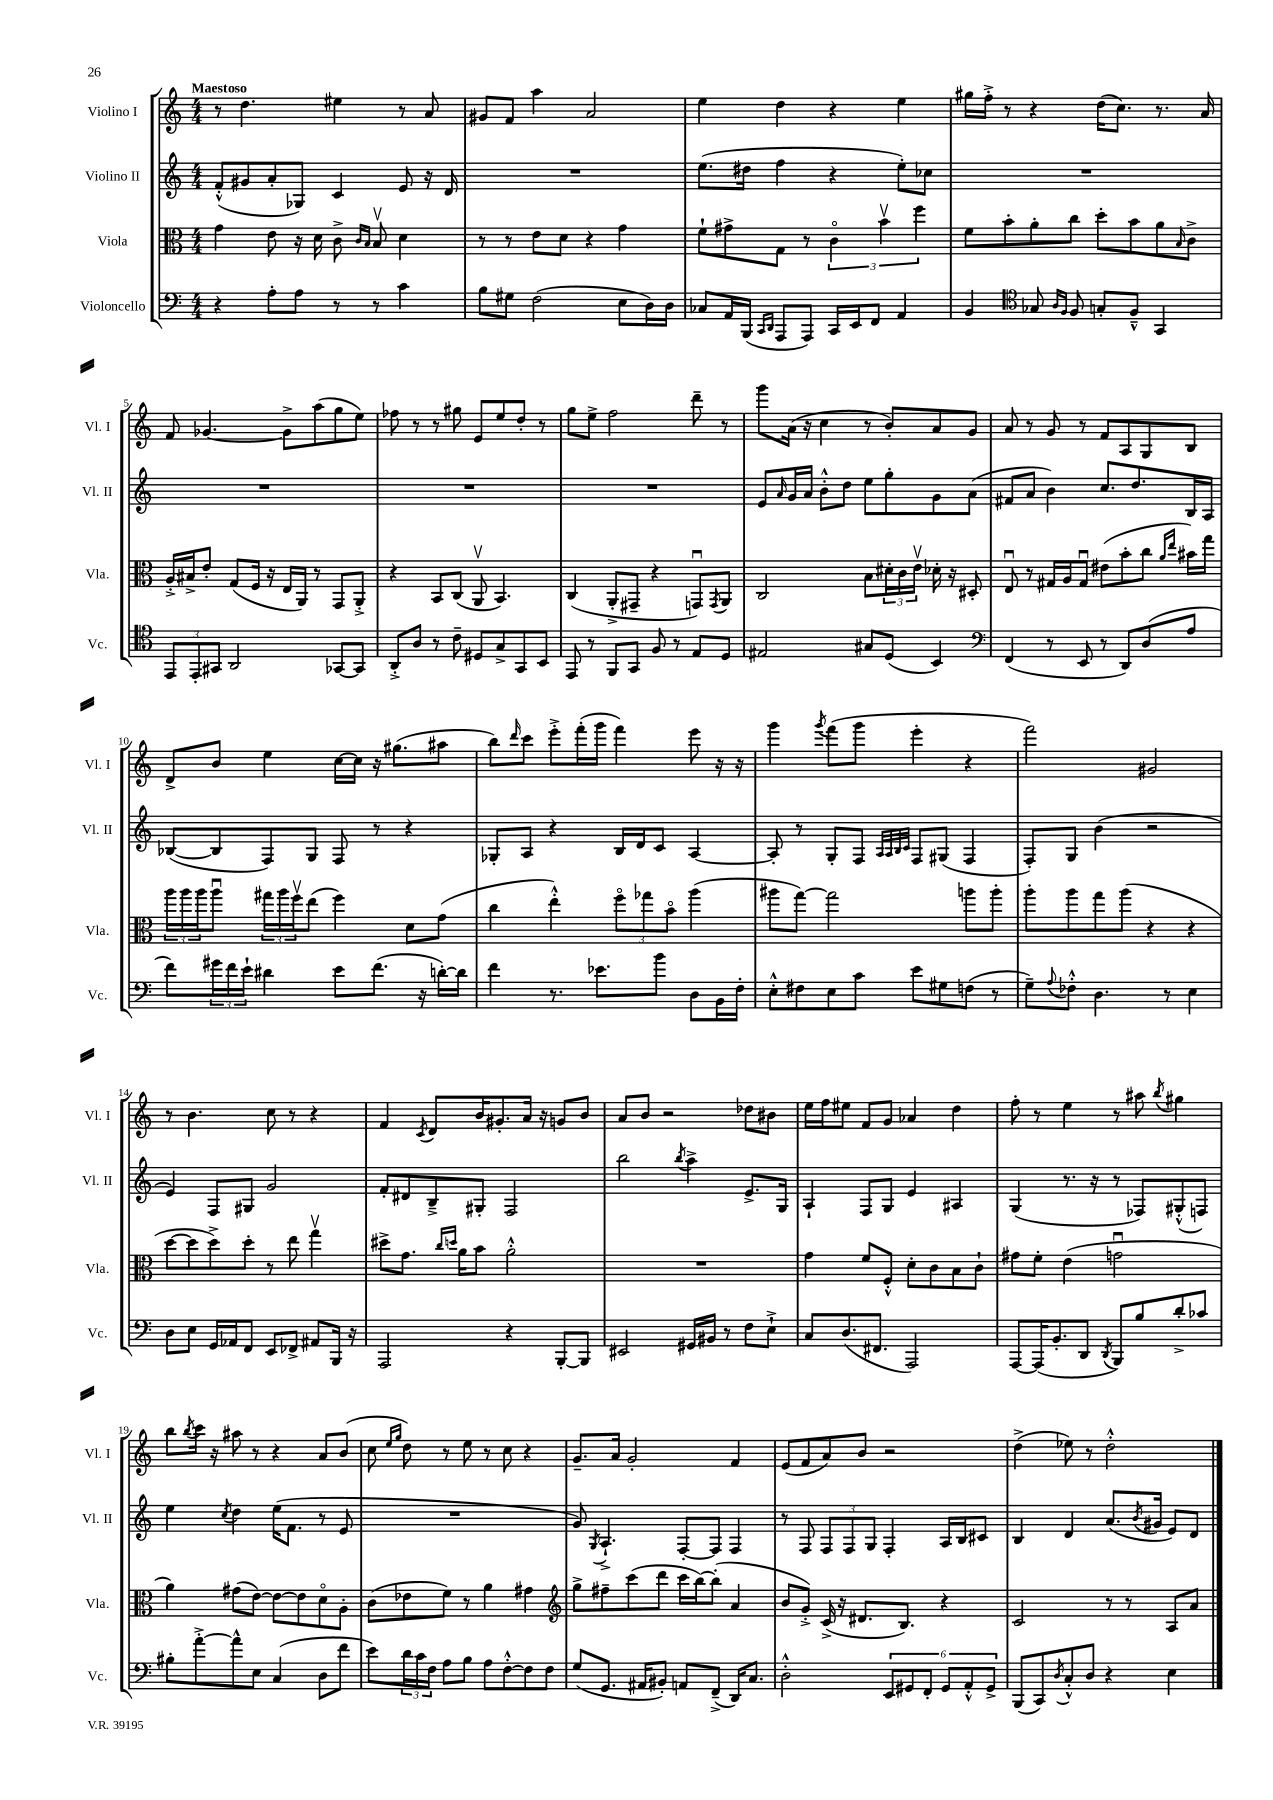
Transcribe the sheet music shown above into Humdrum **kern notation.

**kern	**kern	**kern	**kern
*part4	*part3	*part2	*part1
*staff4	*staff3	*staff2	*staff1
*I"Violoncello	*I"Viola	*I"Violino II	*I"Violino I
*I'Vc.	*I'Vla.	*I'Vl. II	*I'Vl. I
*clefF4	*clefC3	*clefG2	*clefG2
*k[]	*k[]	*k[]	*k[]
*M4/4	*M4/4	*M4/4	*M4/4
=1	=1	=1	=1
!	!	!	!LO:TX:a:B:t=Maestoso
4r	4g\	(8f'^^/L	8r
.	.	8g#X/	4.dd\
8A'\L	8e\	8a'/	.
8A\J	16r	8G-X/J)	.
.	16d\	.	.
8r	8c^\	4c/	4ee#X\
.	16qqc/LL	.	.
.	16qqB/JJ	.	.
8r	8Bv/	.	.
4c\	4d\	8e/	8r
.	.	16r	8a/
.	.	16d/	.
=2	=2	=2	=2
8B\L	8r	1r	8g#X/L
8G#X\J	8r	.	8f/J
(2F\	8e\L	.	4aa\
.	8d\J	.	.
.	4r	.	2a/
8E\L	4g\	.	.
16D\L)	.	.	.
16D\JJ	.	.	.
=3	=3	=3	=3
8C-X/L	8f`\L	(8.ee\L	4ee\
16AA/L	8g#X^\	.	.
(16BBB/JJ	.	16dd#X\Jk	.
16qqCC/LL	.	.	.
16qqDD/JJ	.	.	.
8AAA/L	8G\J	4ff\	4dd\
8AAA/J)	8r	.	.
16CC/LL	6c\	4r	4r
16EE/J	.	.	.
8FF/J	.	.	.
.	6bv\	.	.
4AA/	.	8ee'\L)	4ee\
.	6ff\	.	.
.	.	8cc-X\J	.
=4	=4	=4	=4
4BB/	8f\L	1r	16gg#X\LL
.	.	.	16ff'^\JJ
.	8b'\	.	8r
*clefC4	*	*	*
8G-X/	8a'\	.	4r
16qqA/LL	.	.	.
16qqF/JJ	.	.	.
8F/	8cc\J	.	.
8Gn'/L	8dd'\L	.	(16dd\KL
.	.	.	8.cc\J)
8F~^^/J	8b\	.	.
4GG/	8a\	.	8.r
.	16qqB/	.	.
.	8c^\J	.	.
.	.	.	16a/
!!LO:LB:g=z
=5	=5	=5	=5
12EE/L	16A'^/LL	1r	8f/
.	16B#X^/J	.	.
12EE'/	.	.	.
.	8e'/J	.	[4.g-X/
12GG#X/J	.	.	.
2AA/	(8G/L	.	.
.	16F/Jk	.	.
.	16r	.	.
.	16E/LL	.	8g-^\L]
.	16AA/JJ)	.	.
.	8r	.	(8aa\
[8GG-X/L	8GG/L	.	8gg\
8GG-/J]	8AA'^/J	.	8ee\J)
=6	=6	=6	=6
8AA'^/L	4r	1r	8ff-X\
8A/J	.	.	8r
8r	8BB/L	.	8r
8c~\	(8C/J	.	8gg#X\
8D#X/L	8AAv/	.	8e/L
8G^/	4.BB/)	.	8ee/
8GG/	.	.	8dd'/J
8BB/J	.	.	8r
=7	=7	=7	=7
8EE/	(4C/	1r	8gg\L
8r	.	.	8ee^\J
8FF/L	8AA'^/L	.	2ff\
8GG/J	8GG#X~/J	.	.
8F/	4r	.	.
8r	.	.	.
8E/L	8GGnu/L)	.	8ddd~\
.	8qGG/	.	.
8D/J	8AA/J	.	8r
=8	=8	=8	=8
2E#X/	2C/	8e/L	8ggg\L
.	.	16qqa/	.
.	.	16g/L	(16a\Jk
.	.	16a/JJ	16r
.	.	8b'^^\L	4cc\
.	.	8dd\J	.
8G#X/L	8B\L	8ee\L	8r
(8D/J	24d#X'\L	8gg'\	8b'/L)
.	24c\	.	.
.	24ev\JJ	.	.
4BB/)	16d-X'\	8g\	8a/
.	16r	.	.
.	8D#X'/	(8a\J	8g/J
=9	=9	=9	=9
*clefF4	*	*	*
(4FF/	8Eu/	8f#X/L	8a/
.	8r	8a/J	8r
8r	16G#X/LL	4b\)	8g/
.	16A/J	.	.
8EE/	8G#u/J	.	8r
8r	(8e#X\L	8.cc/L	8f/L
8DD/L)	8b'\	.	8A/
.	.	8.dd/	.
(8D/	8cc\J	.	8G/
.	16qqa/LL	.	.
.	16qqee/JJ	.	.
8A/J	16b#X\LL)	16B/L	8B/J
.	16gg\JJ	16A/JJ	.
!!LO:LB:g=z
=10	=10	=10	=10
8f\L)	24aa\LL	([8B-X/L	8d^/L
.	24aa\	.	.
.	24aa\J	.	.
24g#X\L	8aau\J	8B-/]	8b/J
24f\	.	.	.
24e`\JJ	.	.	.
4d#X\	24gg#X\LL	8F/)	4ee\
.	24aa\	.	.
.	24ffv\J	.	.
.	(8ee\J	8G/J	.
8e\L	4ff\)	8F/	[16cc\LL
.	.	.	16cc\JJ]
(8.f\J	.	8r	16r
.	.	.	(8.gg#X\L
.	8d\L	4r	.
16r	.	.	.
[16dn'\LL)	(8g\J	.	8aa#X\J
16d\JJ]	.	.	.
=11	=11	=11	=11
4f\	4cc\	8G-X'/L	8bb\L)
.	.	.	16qqddd/
.	.	8A/J	8ccc\J
8.r	4ee'^^\)	4r	8eee'^\L
.	.	.	(16fff'\L
8.e-X\L	.	.	16ggg\JJ
.	12ff\L	16B/LL	4fff\)
.	.	16d/J	.
.	12gg-X\	.	.
8b\J	.	8c/J	.
.	12b\J	.	.
8D\L	(4aa\	[4A/	8eee\
16BB\L	.	.	16r
16F'\JJ	.	.	16r
=12	=12	=12	=12
8E'^^\L	8aa#X\L	8A'/]	4ggg\
8F#X\	[8gg\J)	8r	.
.	.	.	8qggg/
8E\	2gg\]	8G'/L	(8fff\L
8c\J	.	8F/J	8ggg\J
.	.	32qqA/LLL	.
.	.	32qqA/	.
.	.	32qqB/	.
.	.	32qqc/JJJ	.
8e\L	.	8F/L	4eee'\
8G#X\	.	(8G#X/J	.
(8Fn\J	8aan\L	4F/	4r
8r	8aa'\J	.	.
=13	=13	=13	=13
8G~\L)	8aa'\L	8F'/L)	2fff\)
8qqA/	.	.	.
8F-X'^^\J	8aa\	8G/J	.
4.D\	8gg\	(4b\	.
.	(8aa\J	.	.
.	4r	2r	2g#X/
8r	.	.	.
4E\	4r	.	.
!!LO:LB:g=z
=14	=14	=14	=14
8D\L	[8dd\L	4e/)	8r
8E\J	8dd\]	.	4.b\
16GG/LL	8dd^\)	8F/L	.
16AA-X/J	.	.	.
8FF/J	8dd'\J	8G#X/J	.
8EE/L	8r	2g/	8cc\
8FF-X^/J	8ee\	.	8r
8AA#X/L	4ggv\	.	4r
16BBB/Jk	.	.	.
16r	.	.	.
=15	=15	=15	=15
2AAA/	8dd#X^\L	8f'/L	4f/
.	8.g\J	8d#X/	.
.	.	.	8qc/
.	.	8B~^/	8d/L
.	16qqcc/LL	.	.
.	16qqddn/JJ	.	.
.	16a\KL	.	.
.	8b\J	8G#X'/J	16b/K
.	.	.	8.g#X'/
4r	2a'^^\	2F/	.
.	.	.	16a/Jk
.	.	.	16r
[8BBB'/L	.	.	8gn/L
8BBB/J]	.	.	8b/J
=16	=16	=16	=16
2EE#X/	1r	2bb\	8a/L
.	.	.	8b/J
.	.	.	2r
.	.	8qbb/	.
16GG#X/LL	.	4aa^\	.
16BB#X/JJ	.	.	.
8r	.	.	.
8F\L	.	8.e^/L	8dd-X\L
8E`^\J	.	.	8b#X\J
.	.	16G/Jk	.
=17	=17	=17	=17
8C/L	4g\	4A`/	16ee\LL
.	.	.	16ff\J
(8.D/	.	.	8ee#X\J
.	8f/L	8F/L	8f/L
8.FF#X/J	.	.	.
.	8F'^^/J	8G/J	8g/J
2AAA/)	8d'\L	4e/	4a-X/
.	8c\	.	.
.	8B\	4A#X/	4dd\
.	8c`\J	.	.
=18	=18	=18	=18
[8AAA/L	8g#X\L	(4G/	8ff'\
(16AAA/K]	8f'\J	.	8r
8.BB'/	.	.	.
.	(4e\	8.r	4ee\
8DD/J	.	.	.
.	.	16r	.
8qDD/	.	.	.
8BBB/L)	2gnu\	8r	8r
8B/	.	8F-X/L)	8aa#X\
.	.	.	8qbb/
8d'^/	.	(8G#X'^^/	4gg#X\
8c-X/J	.	8Fn/J)	.
!!LO:LB:g=z
=19	=19	=19	=19
8B#X'\L	4a\)	4ee\	8bb\L
.	.	.	8qbb/
[8a'^\	.	.	16ccc\Jk
.	.	.	16r
.	.	8qcc/	.
8a^^\]	(8g#X\L	4dd\	8aa#X\
8E\J	[8e\J)	.	8r
(4C/	8e\L_	(16ee\KL	4r
.	.	8.f\J	.
.	8e\]	.	.
8D\L	8d\	8r	8a/L
8f\J	8A'\J	8e/	(8b/J
=20	=20	=20	=20
8e\L)	(8c\L	1r	8cc\
.	.	.	16qqee/LL
.	.	.	16qqgg/JJ
24d\L	8e-X\	.	8dd\)
24c\	.	.	.
24F\JJ	.	.	.
8A\L	8f\J)	.	8r
8B\J	8r	.	8ee\
8A\L	4a\	.	8r
[8F'^^\	.	.	8cc\
8F\]	4g#X\	.	4r
8F\J	.	.	.
=21	=21	=21	=21
*	*clefG2	*	*
(8G/L	8gg^\L	8g/)	8.g~/L
.	.	8qG/	.
8.GG/J	8ff#X~\	4.A`^/	.
.	.	.	16a/Jk
.	(8ccc\	.	2g'/
16AA#X/KL	.	.	.
8BB#X'/J)	8ddd\J	.	.
8AAn/L	16ccc\LL	[8F'/L	.
.	[16bb\J)	.	.
(8FF~^/J	(8bb'\J]	8F/J]	.
16DD/KL)	4a/	4F/	4f/
8.C/J	.	.	.
=22	=22	=22	=22
2D'^^\	8b/L	8r	(8e/L
.	8g'^/J)	8F/	8f/
.	(16c^/	12F/L	8a/)
.	16r	.	.
.	.	12F/	.
.	8.d#X/L	.	8b/J
.	.	12G/J	.
12EE/L	.	4F'/	2r
.	8.B/J)	.	.
12GG#X/	.	.	.
12FF'/J	.	.	.
12GG#/L	4r	16A/LL	.
.	.	16B/J	.
12AA'^^/	.	.	.
.	.	8c#X/J	.
12GG#^/J	.	.	.
=23	=23	=23	=23
(8BBB/L	2c/	4B/	(4dd^\
8CC/)	.	.	.
8qD/	.	.	.
8C'^^/	.	4d/	8ee-X\)
8D/J	.	.	8r
4r	8r	(8.a/L	2dd'^^\
.	8r	.	.
.	.	8qb/	.
.	.	16g#X/Jk	.
4E\	8A/L	8e/L)	.
.	8a/J	8d/J	.
==	==	==	==
*-	*-	*-	*-
